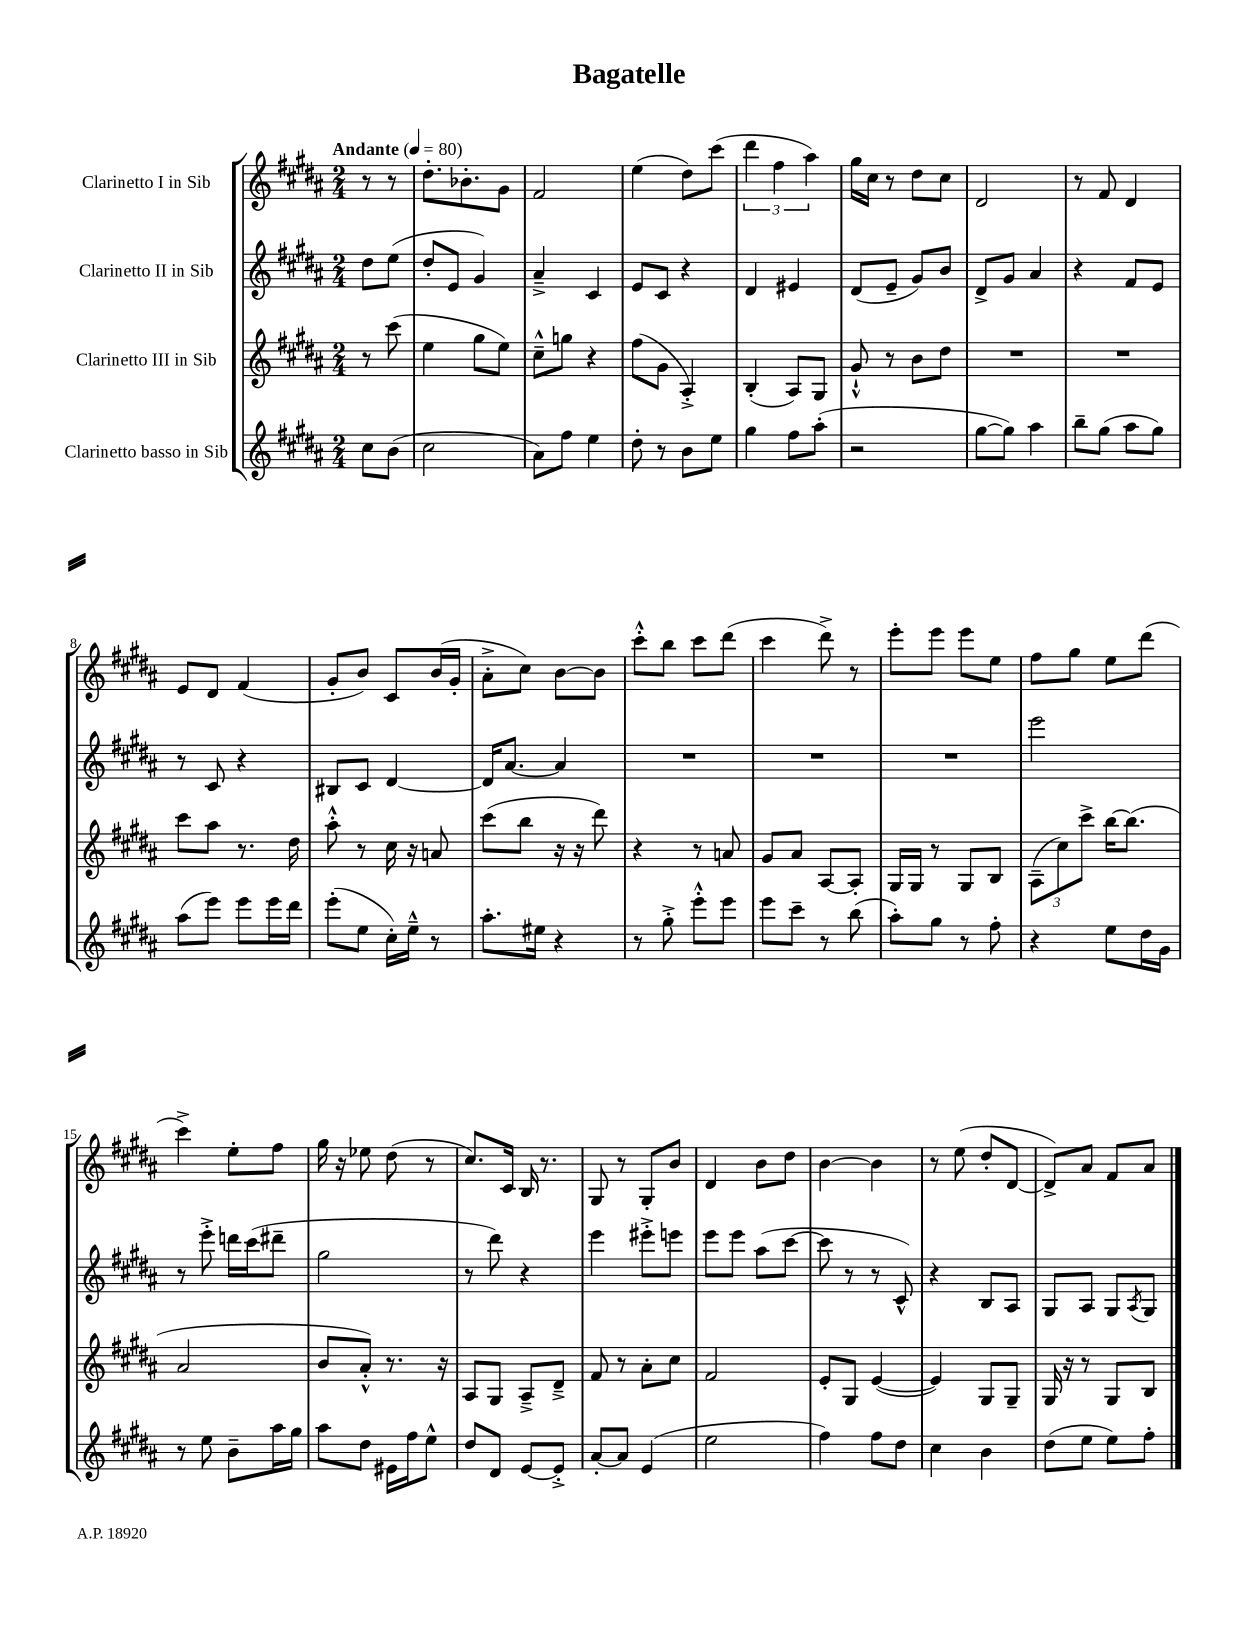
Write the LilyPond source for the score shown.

\header { title = "Bagatelle" }
<<
\new StaffGroup <<
\new Staff = "s0" \with { instrumentName = "Clarinetto I in Sib" } {
    \clef treble \key b \major \numericTimeSignature \time 2/4 \partial 4 \tempo "Andante" 4 = 80
    r8 r8 |
    dis''8.-. bes'8.-. gis'8 |
    fis'2 |
    e''4( dis''8) cis'''8( |
    \tuplet 3/2 { dis'''4 fis''4 ais''4) } |
    gis''16 cis''16 r8 dis''8 cis''8 |
    dis'2 |
    r8 fis'8 dis'4 |
    e'8 dis'8 fis'4( |
    gis'8-. b'8) cis'8 b'16( gis'16-. |
    ais'8-.-> cis''8) b'8~ b'8 |
    cis'''8-.-^ b''8 cis'''8 dis'''8( |
    cis'''4 dis'''8->) r8 |
    e'''8-. e'''8 e'''8 e''8 |
    fis''8 gis''8 e''8 dis'''8( |
    cis'''4->) e''8-. fis''8 |
    gis''16 r16 ees''8 dis''8( r8 |
    cis''8.) cis'16 b16 r8. |
    gis8 r8 gis8-. b'8 |
    dis'4 b'8 dis''8 |
    b'4~ b'4 |
    r8 e''8( dis''8-. dis'8~ |
    dis'8->) ais'8 fis'8 ais'8 \bar "|." |
}
\new Staff = "s1" \with { instrumentName = "Clarinetto II in Sib" } {
    \clef treble \key b \major \numericTimeSignature \time 2/4 \partial 4
    dis''8 e''8( |
    dis''8-. e'8 gis'4) |
    ais'4---> cis'4 |
    e'8 cis'8 r4 |
    dis'4 eis'4 |
    dis'8( e'8-- gis'8) b'8 |
    dis'8-> gis'8 ais'4 |
    r4 fis'8 e'8 |
    r8 cis'8 r4 |
    bis8 cis'8 dis'4~ |
    dis'16 ais'8.~ ais'4 |
    R2 |
    R2 |
    R2 |
    e'''2 |
    r8 e'''8-.-> d'''16 cis'''16( dis'''8-- |
    gis''2 |
    r8 dis'''8) r4 |
    e'''4 eis'''8-.-> e'''8 |
    e'''8 e'''8 ais''8( cis'''8~ |
    cis'''8 r8 r8 cis'8-^) |
    r4 b8 ais8 |
    gis8 ais8 gis8 \acciaccatura { ais8 } gis8 \bar "|." |
}
\new Staff = "s2" \with { instrumentName = "Clarinetto III in Sib" } {
    \clef treble \key b \major \numericTimeSignature \time 2/4 \partial 4
    r8 cis'''8( |
    e''4 gis''8 e''8) |
    cis''8---^ g''8 r4 |
    fis''8( gis'8 ais4-.->) |
    b4-.( ais8) gis8 |
    gis'8-!-^ r8 b'8 dis''8 |
    R2 |
    R2 |
    cis'''8 ais''8 r8. dis''16 |
    ais''8-.-^ r8 cis''16 r16 a'8 |
    cis'''8( b''8 r16 r16 dis'''8) |
    r4 r8 a'8 |
    gis'8 ais'8 ais8~ ais8-. |
    gis16 gis16 r8 gis8 b8 |
    \tuplet 3/2 { ais8--( cis''8) cis'''8-> } b''16~ b''8.( |
    ais'2 |
    b'8 ais'8-.-^) r8. r16 |
    ais8 gis8 ais8---> dis'8---> |
    fis'8 r8 ais'8-. cis''8 |
    fis'2 |
    e'8-. gis8 e'4~( |
    e'4) gis8 gis8-- |
    gis16 r16 r8 gis8 b8 \bar "|." |
}
\new Staff = "s3" \with { instrumentName = "Clarinetto basso in Sib" } {
    \clef treble \key b \major \numericTimeSignature \time 2/4 \partial 4
    cis''8 b'8( |
    cis''2 |
    ais'8) fis''8 e''4 |
    dis''8-. r8 b'8 e''8 |
    gis''4 fis''8 ais''8-.( |
    r2 |
    gis''8~ gis''8) ais''4 |
    b''8-- gis''8( ais''8 gis''8) |
    ais''8( e'''8) e'''8 e'''16 dis'''16 |
    e'''8-.( e''8 cis''16-.) e''16---^ r8 |
    ais''8.-. eis''16 r4 |
    r8 gis''8-.-> e'''8-.-^ e'''8 |
    e'''8 cis'''8-- r8 b''8( |
    ais''8-.) gis''8 r8 fis''8-. |
    r4 e''8 dis''16 gis'16 |
    r8 e''8 b'8-- ais''16 gis''16 |
    ais''8 dis''8 eis'16 fis''16 e''8-^ |
    dis''8 dis'8 e'8~ e'8-.-> |
    ais'8~-. ais'8 e'4( |
    e''2 |
    fis''4) fis''8 dis''8 |
    cis''4 b'4 |
    dis''8( e''8 e''8) fis''8-. \bar "|." |
}
>>
>>
